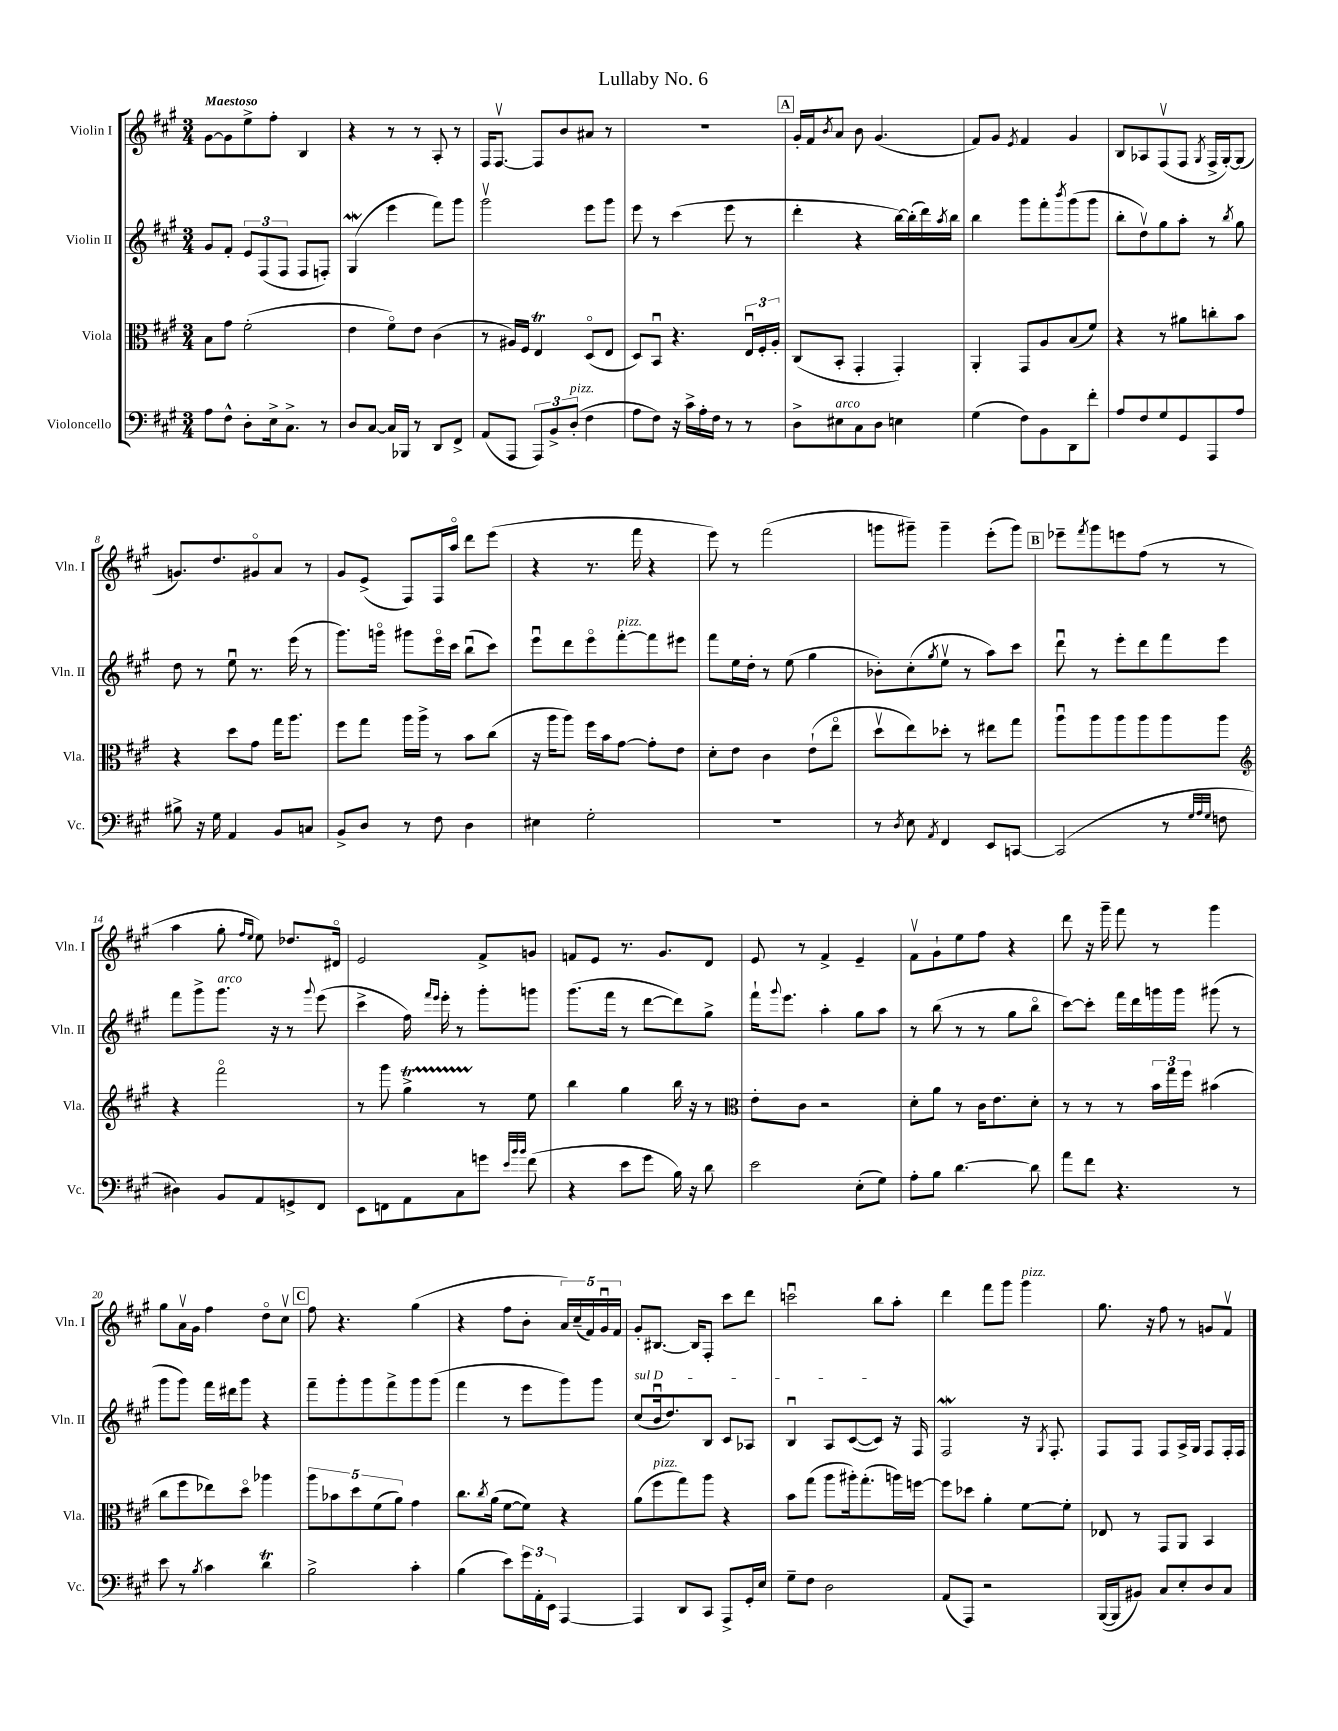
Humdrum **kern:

**kern	**kern	**kern	**kern
*staff4	*staff3	*staff2	*staff1
*clefF4	*clefC3	*clefG2	*clefG2
*k[f#c#g#]	*k[f#c#g#]	*k[f#c#g#]	*k[f#c#g#]
*M3/4	*M3/4	*M3/4	*M3/4
8A	8B	8g#	[8g#
8F#^^	8g#	8f#'	8g#]
8D'	(2f#'	12e	8ee^
.	.	(12F#	.
16E^	.	.	8ff#'
.	.	12F#	.
8.C#^	.	.	.
.	.	8F#	4B
8r	.	8F')	.
=	=	=	=
8D	4e	(4G#	4r
[8C#	.	.	.
16C#]	8f#o)	4eee	8r
16BBB-	.	.	.
8r	8e	.	8r
8DD	(4c#	8fff#)	8A'
8FF#^	.	8ggg#	8r
=	=	=	=
(8AA	8r	2ggg#v	16F#
.	.	.	[8.F#v
8AAA	16A#)	.	.
.	16F#	.	.
12AAA)	4E	.	8F#]
12BB^	.	.	.
.	.	.	8b
(12D'	.	.	.
4F#	(8Do	8eee	8a#
.	8E	8ggg#	8r
=	=	=	=
8A	8D)	8eee	2.r
8F#)	8BBu	8r	.
16r	4.r	(4ccc#	.
16c#^	.	.	.
16A'	.	.	.
16F#	.	.	.
8r	.	8eee	.
8r	24Eu	8r	.
.	24F#'	.	.
.	24A'	.	.
=	=	=	=
8D^	(8C#	4ddd'	16g#'
.	.	.	16f#
.	.	.	8qb
8E#	8BB'	.	8a
8C#	4GG#'	4r	8b
8D	.	.	(4.g#
4E	4GG#')	[16bb)	.
.	.	(16bb']	.
.	.	16ddd)	.
.	.	8qaa	.
.	.	16bb	.
=	=	=	=
(4G#	4AA'	4bb	8f#)
.	.	.	8g#
.	.	.	8qe
8F#)	8GG#	8ggg#	4f#
8BB	8A	8fff#'	.
.	.	8qbbb	.
8DD	(8B	(8ggg#	4g#
8f#'	8f#)	8ggg#	.
=	=	=	=
8A	4r	8bb'	8B
8F#	.	8ddv)	8A-
8G#	8r	8gg#	(8F#v
8GG#	8a#	8aa'	8F#
.	.	.	8qG#
8AAA	8cc'	8r	16F#^
.	.	.	[16G#')
.	.	8qbb	.
8A	8b	8gg#	(8G#]
=	=	=	=
8B#^	4r	8dd	8.g)
16r	.	8r	.
16G#	.	.	8.dd
4AA	8dd	8eeu	.
.	8g#	8.r	8g#o
8BB	16gg#	.	8a
.	8.aa	(16eee	.
8C	.	8r	8r
=	=	=	=
8BB^	8ff#	8.ggg#)	8g#
8D	8gg#	.	(8e^
.	.	16gggo	.
8r	16aa	8ggg#	8F#)
.	16aa^	.	.
8F#	8r	16eeeo	16F#
.	.	16ccc#	16aao
4D	8b	(8bbu	8ddd
.	(8cc#	8ccc#)	(8eee
=	=	=	=
4E#	16r	8eeeu	4r
.	16aa	.	.
.	8aa)	8ddd	.
2G#'	16ff#	8eeeo	8.r
.	16b	.	.
.	[8g#	[8fff#'	.
.	.	.	16fff#
.	8g#']	8fff#]	4r
.	8e	8eee#	.
=	=	=	=
2.r	8d'	8fff#	8eee)
.	8e	16ee	8r
.	.	16dd'	.
.	4c#	8r	(2fff#
.	.	(8ee	.
.	(8e`	4gg#	.
.	8eeo	.	.
=	=	=	=
8r	8ddv	8b-')	8ggg
8qD	.	.	.
8E	8ee)	(8cc#'	8ggg#~)
8qAA	.	8qgg#	.
4FF#	8dd-'	8eev	4ggg#~
.	8r	8r	.
8EE	8ee#	8aa)	(8eee'
[8CC	8gg#	8ccc#	8ggg#)
=	=	=	=
(2CC]	8aau	8dddu	8eee-~
.	.	.	8qfff#
.	8aa	8r	8ggg#
.	8aa	8eee'	8eee
.	8aa	8ddd	(8ff#
8r	8aa	8fff#	8r
32qqG#	.	.	.
32qqA	.	.	.
32qqG#	.	.	.
8F	8aa	8eee	8r
=	=	=	=
*	*clefG2	*	*
4D#)	4r	8fff#	4aa
.	.	8ggg#^	.
8BB	2fff#o	8.ggg#	8gg#'
.	.	.	16qqff#
.	.	.	16qqee
8AA	.	.	8ee)
.	.	16r	.
8GG^	.	8r	8.dd-
.	.	8qqggg#	.
8FF#	.	(8eee	.
.	.	.	16d#o
=	=	=	=
8EE	8r	4ccc#^	2e
8FF	8ggg#	.	.
8AA	4gg#^	16ff#)	.
.	.	16qqfff#	.
.	.	16qqeee	.
.	.	16eee'	.
8C#	.	8r	.
8g	8r	8ggg#'	8f#^
32qqe	.	.	.
32qqb	.	.	.
32qqb	.	.	.
(8f#	8ee	8ggg	8g
=	=	=	=
4r	4bb	(8.ggg#	8f
.	.	.	8e
.	.	16fff#	.
8e	4gg#	8r	8.r
8g#	.	[8ddd	.
.	.	.	8.g#
16B)	16bb	8ddd])	.
16r	16r	.	.
8d	8r	8gg#^	8d
=	=	=	=
*	*clefC3	*	*
2e	8e'	16fff#`	8e
.	.	8qqggg#	.
.	.	8.eee	.
.	8c#	.	8r
.	2r	4aa'	4f#^
(8E'	.	8gg#	4e~
8G#)	.	8aa	.
=	=	=	=
8A'	8d'	8r	8f#v
8B	8a	(8bb	8g#`
[4.d	8r	8r	8ee
.	16c#	8r	8ff#
.	8.e	.	.
.	.	8gg#	4r
8d]	8d'	8bbo	.
=	=	=	=
8a	8r	[8ccc#)	8ddd
8f#	8r	8ccc#']	16r
.	.	.	16ggg#~
4.r	8r	16fff#	8fff#
.	.	16ddd	.
.	24b	16ggg	8r
.	24gg#	.	.
.	.	16ggg	.
.	24ff#	.	.
.	(4b#	(8ggg#	4ggg#
8r	.	8r	.
=	=	=	=
8e	8cc#	8ggg#	8gg#
8r	8ff#	8ggg#)	16av
.	.	.	16g#
8qB	.	.	.
4c#	8ee-)	16fff#	4ff#
.	.	16ddd#	.
.	8ddo	8ggg#	.
4d	4aa-	4r	8ddo
.	.	.	8cc#v
=	=	=	=
2B^	10aa	8fff#~	8ff#
.	10b-	.	.
.	.	8ggg#'	4.r
.	10dd	.	.
.	.	8ggg#	.
.	(10f#	.	.
.	.	8fff#^	.
.	10a)	.	.
4c#'	4g#	8ggg#	(4gg#
.	.	(8ggg#	.
=	=	=	=
(4B	8.cc#	4fff#	4r
.	8qcc#	.	.
.	(16a	.	.
8e)	[8f#	8r	8ff#
24g#	8f#])	8eee	8b'
24AA'	.	.	.
24EE	.	.	.
[4AAA	4r	8ggg#)	20a)
.	.	.	(20cc#~
.	.	.	20f#)
.	.	8ggg#	.
.	.	.	20g#u
.	.	.	20f#
=	=	=	=
4AAA]	(8a	(8cc#	8g#'
.	8ff#	16bu	[8.B#
.	.	8.dd)	.
8DD	8gg#)	.	.
.	.	.	16B#]
8CC#	8aa	8B	8F#'
8AAA^	4r	8c#	8ccc#
16GG#'	.	8A-	8ddd
16E	.	.	.
=	=	=	=
8G#~	8b	4Bu	2cccu
8F#	(8gg#	.	.
2D	8aa	8A	.
.	16aa#')	([8c#	.
.	(8.gg#'	.	.
.	.	8c#])	8bb
.	16aa)	16r	8aa'
.	[16ff	16F#	.
=	=	=	=
(8AA	8ff]	2F#	4ddd
8AAA)	8dd-	.	.
2r	4a'	.	8fff#
.	.	.	8ggg#
.	[8f#	16r	4ggg#
.	.	8qG#	.
.	.	8.F#'	.
.	8f#']	.	.
=	=	=	=
([16BBB	8E-	8F#	8.gg#
16BBB]	.	.	.
8BB#)	8r	8F#	.
.	.	.	16r
8C#	8GG#	8F#	8ff#
8E'	8AA	16A^	8r
.	.	16G#	.
8D	4BB	8F#	8g
8C#	.	16F#'	8f#v
.	.	16F#	.
==	==	==	==
*-	*-	*-	*-
